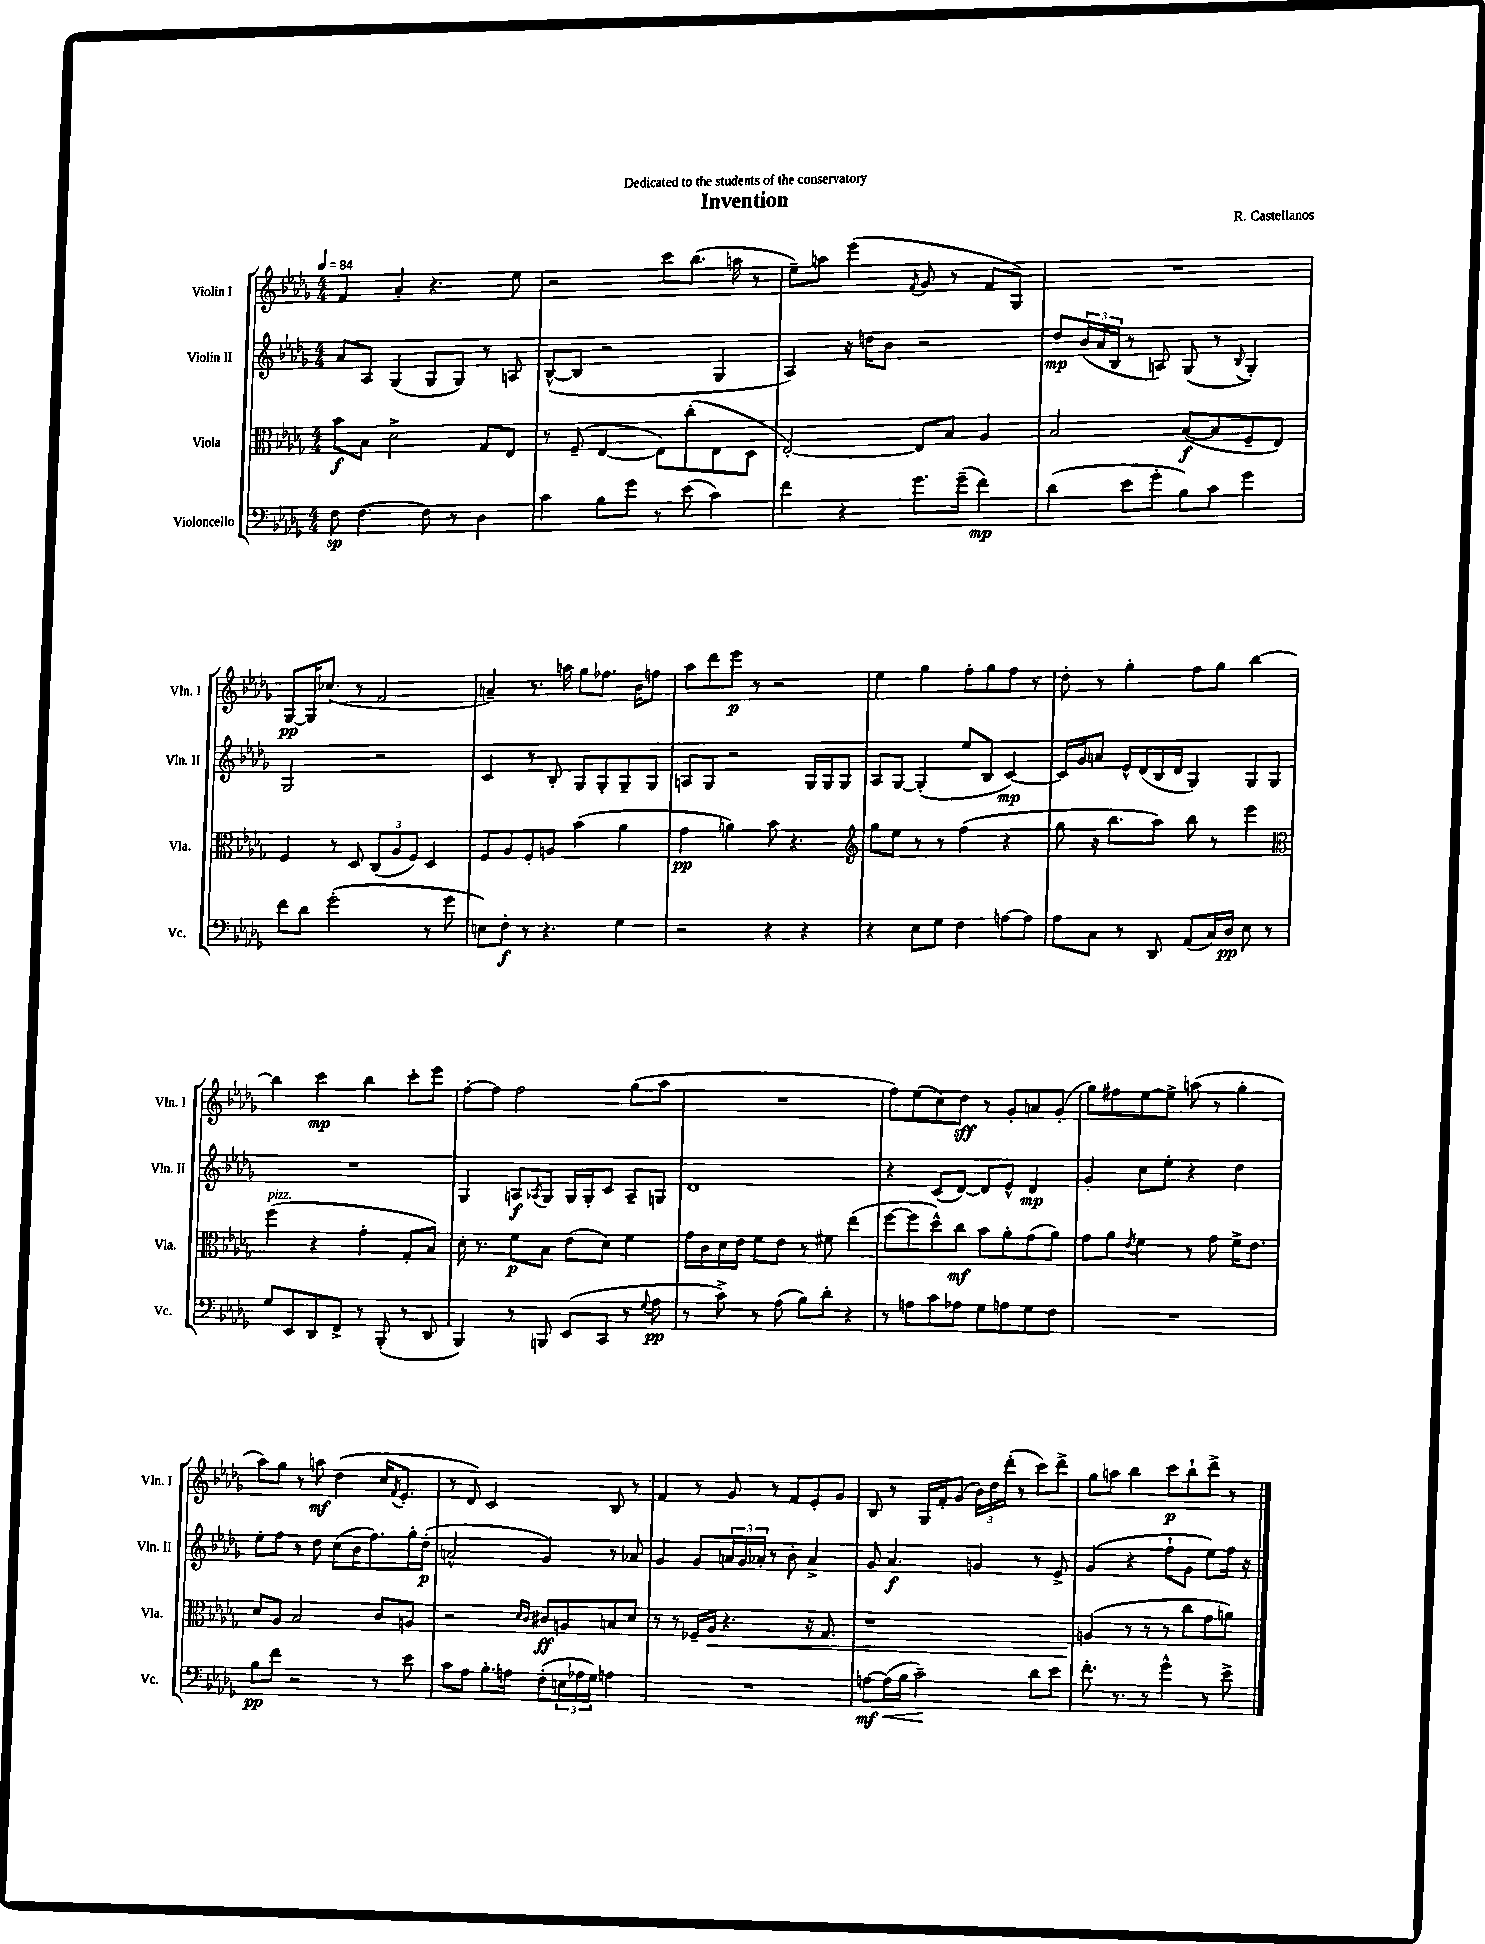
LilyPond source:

\header { title = "Invention" composer = "R. Castellanos" dedication = "Dedicated to the students of the conservatory" }
<<
\new StaffGroup <<
\new Staff = "s0" \with { instrumentName = "Violin I" shortInstrumentName = "Vln. I" } {
    \clef treble \key des \major \numericTimeSignature \time 4/4 \tempo 4 = 84
    f'4 aes'4-. r4. ees''8 |
    r2 c'''8 bes''8.( a''16 r8 |
    ees''8--) a''8 ees'''4( \acciaccatura { f'8 } ges'8 r8 f'8 ges8) |
    R1 |
    ges8~\pp ges16 ces''8.( r8 f'2 |
    a'4--) r8. a''16 ges''8 fes''8. bes'16 f''8 |
    aes''8 des'''8 ees'''8\p r8 r2 |
    ees''4 ges''4 f''8-. ges''8 f''8 r8 |
    des''8-. r8 ges''4-. f''8 ges''8 bes''4~ |
    bes''4 c'''4\mp bes''4 c'''8-. ees'''8 |
    f''8~-. f''8 f''2 ges''8( aes''8 |
    R1 |
    f''8) ees''8( c''8) des''8\sff r8 ges'8-. a'8 ges'8-.( |
    ges''8) fis''8 ees''8~ ees''8-> a''8( r8 ges''4-. |
    aes''8) ges''8 r8 a''8\mf des''4( c''16 \acciaccatura { f'8 } ees'8.-. |
    r8 des'8) c'2 bes8 r8 |
    f'4 r8 ges'8 r8 f'8 ees'8-. ges'8 |
    bes8 r8 ges16 f'16-. ges'8( \tuplet 3/2 { bes'16) des''16 des'''16-.( } r8 c'''8) des'''8-> |
    ges''8 a''8 bes''4 c'''8\p bes''8-! des'''8-> r8 \bar "|." |
}
\new Staff = "s1" \with { instrumentName = "Violin II" shortInstrumentName = "Vln. II" } {
    \clef treble \key des \major \numericTimeSignature \time 4/4
    aes'8 aes8 ges4( ges8 ges8) r8 a8 |
    bes8~-^( bes8 r2 ges4 |
    aes4) r16 d''16 bes'8 r2 |
    des''8\mp \tuplet 3/2 { bes'16( aes'16 bes16 } r8 a8) ges8( r8 \appoggiatura { bes8 } ges4-.) |
    ges2 r2 |
    c'4 r8 bes8-. ges8 ges8-. ges8-- ges8 |
    a8 ges8 r2 ges16 ges16 ges8 |
    aes8 ges8~ ges4-.( ees''8 bes8 c'4~\mp) |
    c'16 ges'16 a'8 ees'16-^ des'16( bes16 des'16 ges4) ges8 ges8 |
    R1 |
    ges4 a8\f \acciaccatura { aes8 } ges8 ges16 ges16-. c'8 aes8-- g8 |
    des'1 |
    r4 c'8( des'8~) des'8 ees'8-^ des'4\mp |
    ges'4-. c''8 ees''8-. r4 des''4 |
    ees''8-. f''8 r8 des''8 c''8( bes'16 f''8.) ges''16-. des''16-.\p( |
    a'2-^ ges'4) r8 aes'8 |
    ges'4 ges'8 \tuplet 3/2 { a'16 ges'16 aes'16-. } r8 bes'8-. aes'4-> |
    ges'8 aes'4.\f g'4 r8 ees'8-> |
    ges'4( r4 f''8-! ges'8 ees''8) f''16 r16 \bar "|." |
}
\new Staff = "s2" \with { instrumentName = "Viola" shortInstrumentName = "Vla." } {
    \clef alto \key des \major \numericTimeSignature \time 4/4
    bes'8\f bes8 des'2-> ges8 ees8 |
    r8 f8--( ees4~ ees8) c''8-.( ees8 des8 |
    ees2~-.) ees8 bes8 aes4 |
    bes2 bes8~\f( bes8 f8-- ees8) |
    f4 r8 des8 \tuplet 3/2 { c8( aes8 f8) } des4 |
    f8 aes8 f8-. a8 bes'4( aes'4 |
    ges'4\pp a'4) bes'8 r4. |
    \clef treble ges''8 ees''8 r8 r8 f''4( r4 |
    ges''8 r16 bes''8. aes''8) bes''8 r8 ees'''4 |
    \clef alto f''4^\markup { \italic "pizz." }( r4 ges'4-. ges8-. bes8) |
    des'16-. r8. f'8\p bes8 ees'8( des'8) f'4 |
    ges'16 c'16 des'16 ees'16 f'8 ees'8 r8 fis'8 ees''4( |
    f''8~ f''8 des''8-^) c''8\mf bes'8 aes'8-. ges'8( aes'8) |
    ges'8 aes'8 \acciaccatura { ees'8 } f'4 r8 ges'8 f'16-> ees'8. |
    des'8 aes8 bes2 c'8 a8 |
    r2 \grace { des'16 c'16 } cis'8\ff a8 b8 des'8 |
    r8 r8 fes16-- aes16\< r4. r16 ges8. |
    r1 |
    a4\!( r8 r8 r8 c''8 ges'8 a'8) \bar "|." |
}
\new Staff = "s3" \with { instrumentName = "Violoncello" shortInstrumentName = "Vc." } {
    \clef bass \key des \major \numericTimeSignature \time 4/4
    f8\sp f4.~ f8 r8 des4 |
    c'4 bes8 ges'8 r8 ees'8( c'4) |
    f'4 r4 ges'8. ges'16--( f'4\mp) |
    des'4( ees'8 ges'8-. bes8) c'8 ges'4 |
    f'8 des'8 ges'2-.( r8 ges'8 |
    e8) f8-.\f r8 r4. ges4 |
    r2 r4 r4 |
    r4 ees8 ges8 f4 a8~ a8 |
    aes8 c8 r8 des,8 aes,8( c16) des16\pp ees8 r8 |
    ges8 ees,8 des,8 f,8-> r8 bes,,8-.( r8 des,8 |
    bes,,4) r8 b,,8 ees,8( c,8 r8 \appoggiatura { ges8 } aes8\pp |
    r8 c'8->) r8 aes8( bes8) des'8-. r4 |
    r8 a8 c'8 aes8 ges8 a8 ges8 f8 |
    R1 |
    bes8\pp f'8 r2 r8 ees'8 |
    c'8 aes8 bes8.-. a16 f8-.( \tuplet 3/2 { e16 aes16 ges16) } a4 |
    R1 |
    a8~\mf a16\<( bes16 c'2--\!) des'8 ees'8 |
    f'8.-. r8. r8 ges'4-^ r8 ees'8-> \bar "|." |
}
>>
>>
\layout { \context { \Score \remove "Bar_number_engraver" } }
